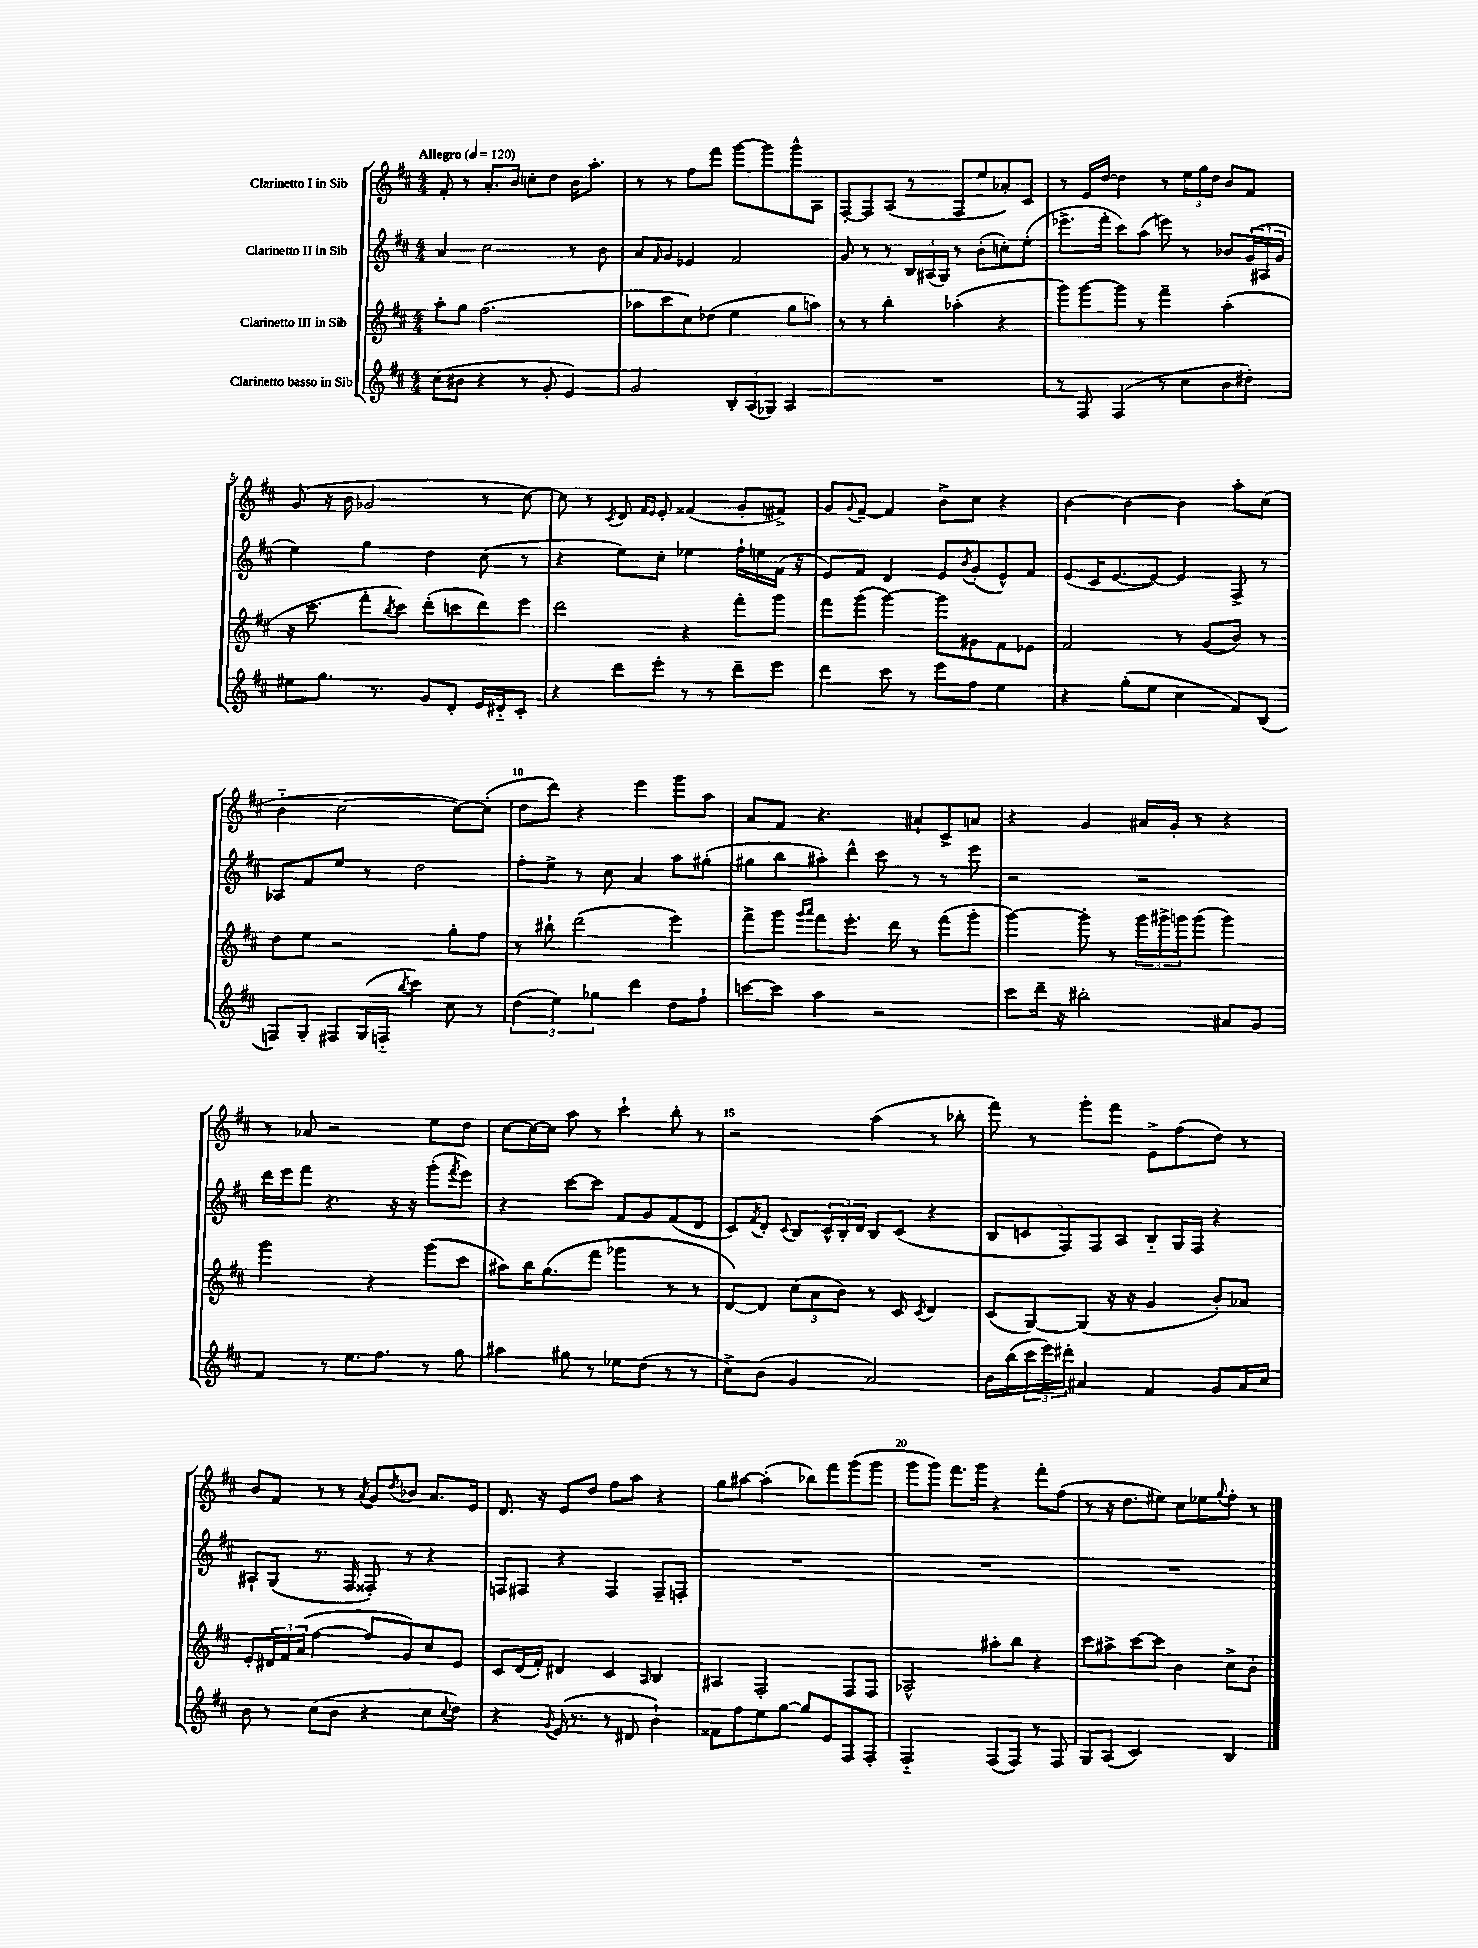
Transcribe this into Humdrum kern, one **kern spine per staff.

**kern	**kern	**kern	**kern
*staff4	*staff3	*staff2	*staff1
*clefG2	*clefG2	*clefG2	*clefG2
*k[f#c#]	*k[f#c#]	*k[f#c#]	*k[f#c#]
*M4/4	*M4/4	*M4/4	*M4/4
*MM120	*MM120	*MM120	*MM120
(8cc#	8aa'	4a	8f#'
8b#	8gg	.	8r
4r	(2.ff#	2cc#	8.a'
.	.	.	16b
8r	.	.	8cc'
8g'	.	.	8dd
4e)	.	8r	16b
.	.	.	8.aa'
.	.	8b	.
=	=	=	=
2g	8aa-	8a	8r
.	.	16qqf#	.
.	8ccc#	8g	8r
.	8cc#)	4e-	8ff#
.	(8dd-	.	8fff#
12B'	4ee	2f#	[8ggg
(12A	.	.	.
.	.	.	8ggg]
12G-)	.	.	.
4A	8gg	.	8ggg^^
.	8aa)	.	8A
=	=	=	=
1r	8r	8g	[8F#'
.	8r	8r	8F#]
.	4bb'	8r	(8A
.	.	24B	8r
.	.	(24A#	.
.	.	24G)	.
.	(4aa-'	8r	8F#
.	.	(8b'	8ee
.	4r	8cc')	8a-')
.	.	(8ee'	8c#
=	=	=	=
8r	8ggg)	8.eee-^	8r
8F#	[8ggg	.	16e
.	.	16fff#'	[16dd
(4F#	8ggg]	8ccc#)	4dd]
.	8r	(8aa	.
8r	4fff#~	8eee)	8r
8cc#	.	8r	24ee
.	.	.	24gg
.	.	.	24dd
8b	(4aa'	8b-	8b
8dd#')	.	(24g	8f#
.	.	24A#	.
.	.	24g	.
=	=	=	=
8ee#	16r	4ee)	(8g
.	8.ccc#	.	.
8.gg	.	.	16r
.	.	.	16b
.	8fff#'	4gg	2g-
8.r	.	.	.
.	8qbb	.	.
.	8ccc#)	.	.
8g	(8ddd'	4dd	.
8d'	8ccc	.	.
16e	8ddd)	(8cc#	8r
16d#'~	.	.	.
8c#'	8eee	8r	[8cc#)
=	=	=	=
4r	2ddd	4r	8cc#]
.	.	.	8r
.	.	.	8qc#
8ddd	.	8ee)	8d
.	.	.	16qqf#
.	.	.	16qqe
8eee'	.	8cc#'	8e'
8r	4r	4ee-	(4f##
8r	.	.	.
8ddd~	8fff#'	16ff#`	8g'
.	.	16ee	.
8eee	8ggg	(16f#	8f#^)
.	.	16r	.
=	=	=	=
4ddd	8fff#	8e)	8g
.	.	.	8qqg
.	(8ggg	8f#	[8f#~
8ccc#	[4ggg)	4d	4f#]
8r	.	.	.
8eee	8ggg]	8e	8b^
.	.	8qb	.
8ff#	8g#	(8g'	8cc#
4ee	8f#	8e^^)	4r
.	8e-	8f#	.
=	=	=	=
4r	2f#	(8e	[4b
.	.	16c#	.
.	.	[8.e	.
(8gg'	.	.	4b_
8ee	.	8e_)	.
4cc#	8r	4e]	4b]
.	(8g	.	.
8f#)	8b)	8F#^	8aa'
(8B	8r	8r	(8cc#
=	=	=	=
8F)	8dd	8A-	4b'~
8G'	8ee	8f#	.
8F#	2r	8ee	[2cc#
(16G	.	8r	.
16F'~	.	.	.
8qbb	.	.	.
4ccc#)	.	2dd	.
8cc#	8gg'	.	8cc#_)
8r	8ff#	.	(8cc#']
=	=	=	=
(6dd	8r	8ff#'	8dd
.	8bb#`	8ee^	8ddd)
6ee)	.	.	.
.	(2ddd	8r	4r
6gg-	.	.	.
.	.	8cc#	.
4ddd	.	4a	4eee
8dd	4eee)	8aa	8ggg
8ff#`	.	(8gg#'	8aa
=	=	=	=
[8ccc	8fff#^	8gg#	8a
8ccc]	8ggg	8bb	8f#
.	16qqggg	.	.
.	16qqaaa	.	.
4aa	8fff#	8aa#')	4.r
.	8.eee'	8ddd^^	.
2r	.	8ccc#	.
.	16ddd	.	.
.	8r	8r	8a#`
.	(8fff#	8r	8c#^
.	8ggg'	8eee	8a
=	=	=	=
8ccc#	[4ggg)	2r	4r
16ddd~	.	.	.
16r	.	.	.
2bb#'	8ggg']	.	4g
.	8r	.	.
.	24ggg	2r	16a#
.	24ggg#^	.	.
.	.	.	16g'
.	24ggg	.	.
.	(8ggg	.	8r
8a#	4ggg)	.	4r
8g	.	.	.
=	=	=	=
4f#	2ggg	16ddd	8r
.	.	16eee	.
.	.	8fff#	8a-
8r	.	4.r	2r
8.ee	.	.	.
.	4r	.	.
8.ff#	.	.	.
.	.	16r	.
.	.	16r	.
8r	(8ggg	(8ggg'	8ee
.	.	8qfff#	.
8gg	8ccc#	8eee)	8dd
=	=	=	=
4aa#	8aa#)	4r	[8cc#
.	16bb	.	16cc#_
.	(8.gg	.	16cc#]
8gg#	.	[8ccc#	8aa
8r	8fff#	8ccc#]	8r
8ee-	4ggg-	8f#	4ccc#`
(8dd	.	8g	.
8r	8r	(8f#	8bb'
8r	8r	8d	8r
=	=	=	=
8cc#^)	[8d)	8c#)	2r
.	.	8qf#	.
(8b	8d]	8d'	.
.	.	8qqc#	.
4g	(12cc#	8B	.
.	12a	.	.
.	.	24c#^^	.
.	12b)	24B'	.
.	.	24d	.
2a)	8r	8B	(4aa
.	8c#	(8c#	.
.	8qc#	.	.
.	4d	4r	8r
.	.	.	8bb-'
=	=	=	=
16b	(8c#	10B	8fff#)
(16bb	.	.	.
.	.	10c	.
24ccc#	[8G)	.	8r
24eee)	.	.	.
.	.	10F#)	.
24ddd#'	.	.	.
4a#	(8G]	.	8ggg'
.	.	10F#	.
.	16r	.	8fff#
.	.	10A	.
.	16r	.	.
4f#	4g	8B'~	8e^
.	.	16G	(8ff#
.	.	16F#	.
8g	8b')	4r	8dd)
16a#	8a-	.	8r
16cc#	.	.	.
=	=	=	=
8b	8e'	8A#`	8b
8r	24d#	(8G	8f#
.	24f#	.	.
.	(24a	.	.
(8cc#	[4ff#	8.r	8r
8b	.	.	8r
.	.	16F#	.
.	.	.	8qa
4r	8ff#]	8F##')	8g
.	.	.	8qdd
.	8g)	8r	8b-
8cc#	8cc#	4r	8.a
8qqcc#	.	.	.
8dd)	8e	.	.
.	.	.	16e
=	=	=	=
4r	8c#	8F	8.d
.	(16d	8F#	.
.	16f#')	.	16r
8qqg	.	.	.
(16e	4d#	4r	8e
8.r	.	.	.
.	.	.	8dd
8r	4c#	4F#	8ff#
8d#	.	.	8aa
.	16qqA	.	.
4b`)	4B	8F#~	4r
.	.	8F'	.
=	=	=	=
8f##	4A#	1r	8gg
8ff#	.	.	[8aa#
8ee	2F#'	.	(4aa#']
[8gg	.	.	.
8gg]	.	.	8bb-)
8e	.	.	8fff#
8F#	8F#	.	(8ggg
8F#'	8F#	.	8ggg
=	=	=	=
2F#'~	2A-^^	1r	8ggg
.	.	.	8ggg)
.	.	.	8.fff#
.	.	.	16ggg
(8F#	8aa#'	.	4r
8F#)	8bb	.	.
8r	4r	.	8fff#'
8F#	.	.	(8ff#
=	=	=	=
8G	8ccc#	1r	8r
(8A	8aa#^	.	16r
.	.	.	8.dd
2c#)	[8ccc#	.	.
.	8ccc#]	.	8ee#)
.	4b	.	8cc#
.	.	.	8ee-
.	.	.	8qqgg
4B	8cc#^	.	8ff#'
.	8b'	.	8r
==	==	==	==
*-	*-	*-	*-
